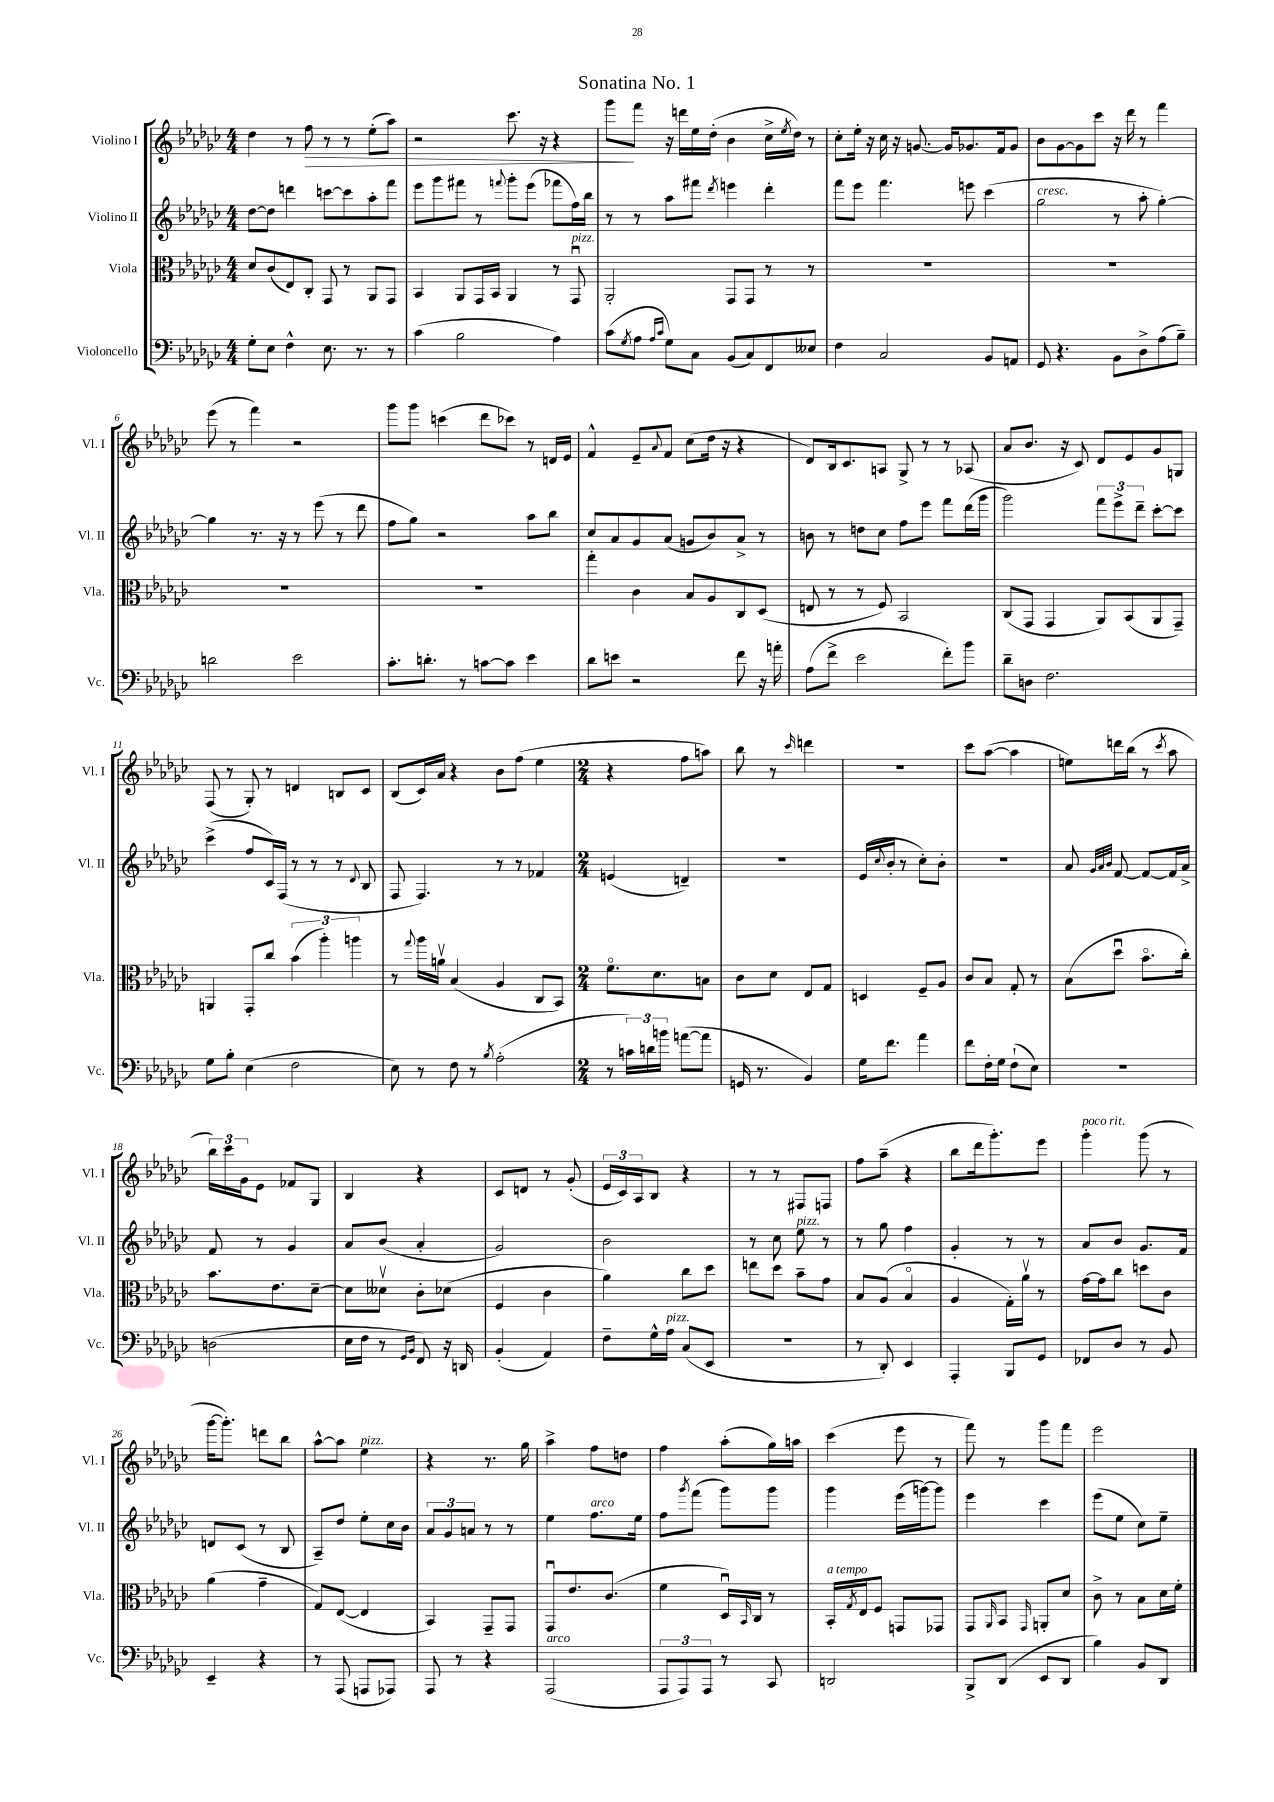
\header { title = "Sonatina No. 1" }
<<
\new StaffGroup <<
\new Staff = "s0" \with { instrumentName = "Violino I" shortInstrumentName = "Vl. I" } {
    \clef treble \key ges \major \numericTimeSignature \time 4/4
    des''4 r8 f''8\> r8 r8 ees''8-.( aes''8) |
    r2 ces'''8. r16 r4 |
    ges'''8\! f'''8 r16 d'''16 ees''16 des''16-.( bes'4 ces''16-> \acciaccatura { ees''8 } des''16) r8 |
    ces''8-. ees''16-. r16 ces''16 r16 g'8.~ g'16 ges'8. f'16 ges'8 |
    bes'8 ges'8~ ges'8 ces'''8 r16 des'''16 r8 f'''4 |
    ees'''8( r8 f'''4) r2 |
    ges'''8 ges'''8 c'''4( des'''8 ces'''8) r8 d'16 ees'16 |
    f'4-^ ees'8-- \appoggiatura { aes'8 } f'8 ces''8( des''16 r16 r4 |
    des'8) bes16 ces'8. a8 ges8-> r8 r8 aes8( |
    aes'8 bes'8. r16 ces'8) des'8 ees'8 ges'8 g8 |
    f8( r8 ges8-.) r8 d'4 b8 ces'8 |
    bes8( ces'16) aes'16 r4 bes'8 f''8( ees''4 |
    \numericTimeSignature \time 2/4 r4 f''8 a''8) |
    bes''8 r8 \grace { ces'''16 } d'''4 |
    r2 |
    ces'''8 aes''8~( aes''4 |
    e''8) d'''16 bes''16( r8 \acciaccatura { ces'''8 } aes''8 |
    \tuplet 3/2 { bes''16) ces'''16 ges'16 } ees'8 fes'8 ges8 |
    bes4 r4 |
    ces'8 d'8 r8 ges'8-.( |
    \tuplet 3/2 { ees'16 ces'16) aes16 } bes8 r4 |
    r8 r8 fis8 f8 |
    f''8 aes''8--( r4 |
    bes''8 des'''16 ges'''8.-.) ees'''8 |
    ges'''4-.^\markup { \italic "poco rit." } ges'''8( r8 |
    ges'''16~ ges'''8.-.) d'''8 bes''8 |
    aes''8~-^ aes''8 ees''4^\markup { \italic "pizz." } |
    r4 r8. ges''16 |
    aes''4-> f''8 d''8 |
    f''4 aes''8-.( ges''16) a''16 |
    ces'''4( ees'''8 r8 |
    f'''8) r8 ges'''8 f'''8 |
    ees'''2 \bar "|." |
}
\new Staff = "s1" \with { instrumentName = "Violino II" shortInstrumentName = "Vl. II" } {
    \clef treble \key ges \major \numericTimeSignature \time 4/4
    des''8~ des''8 d'''4 c'''8~ c'''8 aes''8-. f'''8 |
    ees'''8 ges'''8 fis'''8 r8 \appoggiatura { f'''8 } ges'''8-. ees'''8( fes'''8 f''16) bes''16 |
    r8 r8 aes''8 fis'''8 \acciaccatura { des'''8 } e'''4 des'''4-. |
    f'''8 ees'''8 f'''4. e'''8 ces'''4( |
    ges''2^\markup { \italic "cresc." } r8 aes''8-. ges''4~-.) |
    ges''4 r8. r16 r8 ees'''8( r8 des'''8 |
    f''8 ges''8) r2 aes''8 bes''8 |
    ces''8 aes'8 ges'8 aes'8( g'8 bes'8) aes'8-> r8 |
    b'8 r8 d''8 ces''8 f''8 ees'''8 f'''8 des'''16( ges'''16 |
    ges'''2) \tuplet 3/2 { f'''8 ees'''8-> des'''8-- } ces'''8~-. ces'''8 |
    ces'''4->( f''8 ces'16) f16( r8 r8 r8 \appoggiatura { des'8 } bes8 |
    f8 f4.) r8 r8 fes'4 |
    \numericTimeSignature \time 2/4 e'4( d'4--) |
    R2 |
    ees'16( \appoggiatura { ces''8 } bes'16-. r8 ces''8-.) bes'8-. |
    R2 |
    aes'8 \grace { ges'32 aes'32 bes'32 } f'8~ f'8~ f'16 aes'16-> |
    f'8 r8 ges'4 |
    aes'8 bes'8( aes'4-. |
    ges'2) |
    bes'2 |
    r8 ces''8 ees''8^\markup { \italic "pizz." } r8 |
    r8 ges''8 f''4 |
    ges'4-. r8 r8 |
    aes'8 bes'8 ges'8. f'16 |
    d'8 ces'8( r8 bes8 |
    aes8--) des''8 ees''8-. ces''16 bes'16 |
    \tuplet 3/2 { aes'8 ges'8 a'8 } r8 r8 |
    ees''4 f''8.^\markup { \italic "arco" } ees''16 |
    f''8 \acciaccatura { ges'''8 } f'''8( ges'''8) ges'''8 |
    ges'''4 ees'''16( g'''16~) g'''8 |
    ees'''4 ces'''4 |
    ees'''8( ees''8 ces''8) ees''8-- \bar "|." |
}
\new Staff = "s2" \with { instrumentName = "Viola" shortInstrumentName = "Vla." } {
    \clef alto \key ges \major \numericTimeSignature \time 4/4
    des'8 ces'8( ees8) ces8-. ges,8 r8 aes,8 ges,8 |
    bes,4 aes,8 ges,16 bes,16 aes,4 r8 ges,8\downbow^\markup { \italic "pizz." } |
    aes,2-. ges,8 ges,8 r8 r8 |
    R1 |
    R1 |
    R1 |
    R1 |
    ges''4-. ces'4 bes8 aes8 ces8 des8( |
    e8 r8 r8 f8) bes,2 |
    ces8( ges,8 ges,4 aes,8) bes,8( aes,8 ges,8--) |
    a,4 ges,8-. ces''8 \tuplet 3/2 { bes'4( aes''4-.) a''4 } |
    r8 \appoggiatura { ges''8 } aes''16 a'16\upbow bes4( aes4 ces8 bes,8) |
    \numericTimeSignature \time 2/4 f'8.\flageolet des'8. b8 |
    ces'8 des'8 ees8 ges8 |
    d4 f8-- aes8 |
    ces'8 bes8 ges8-. r8 |
    bes8( des''8\downbow bes'8.\flageolet ces''16-.) |
    bes'8. ees'8. des'8~-- |
    des'8 deses'8\upbow ces'8-. des'8( |
    f4 ces'4 |
    aes'4) ces''8 des''8 |
    e''8 des''8 bes'8-- ges'8 |
    bes8 aes8( bes4\flageolet |
    aes4 ges16-.) aes'16\upbow r8 |
    ges'16~ ges'16 ces''8 d''8 ces'8 |
    aes'4( ges'4-- |
    ges8) ees8~( ees4 |
    bes,4) ges,8-- ges,8 |
    ges,8\downbow ees'8. ces'8.( |
    f'4 des16\downbow) \grace { bes,16 } ces16 r8 |
    bes,16-.^\markup { \italic "a tempo" } \acciaccatura { ges8 } ees16 f8 g,8 ges,8 |
    ges,8 \grace { aes,16 } bes,8 \grace { ges,16 } a,8-. des'8 |
    ces'8-> r8 bes8 des'16 f'16-. \bar "|." |
}
\new Staff = "s3" \with { instrumentName = "Violoncello" shortInstrumentName = "Vc." } {
    \clef bass \key ges \major \numericTimeSignature \time 4/4
    ges8-. ees8 f4-^ ees8. r8. r8 |
    ces'4( bes2 aes4) |
    ces'8( \acciaccatura { ges8 } aes8 \grace { aes16 ces'16 } ges8) ces8 bes,8( ces8) f,8 eeses8 |
    f4 ces2 bes,8 a,8 |
    ges,8 r4. bes,8 des8-> aes8( bes8--) |
    d'2 ees'2 |
    ces'8.-. d'8.-. r8 c'8~ c'8 ees'4 |
    des'8 e'8 r2 f'8 r16 a'16-. |
    aes8( f'8-> ees'2 f'8-.) bes'8 |
    des'8-- d8 f2. |
    ges8 bes8-. ees4( f2 |
    ees8) r8 f8 r8 \acciaccatura { bes8 } aes2-.( |
    \numericTimeSignature \time 2/4 r8 \tuplet 3/2 { c'16) d'16 b'16 } a'8~( a'8 |
    g,16 r8. bes,4) |
    ges16 f'8. aes'4 |
    f'8 f16-. ges16 f8-!( ees8) |
    r2 |
    d2( |
    ees16 f16 r8 \grace { ges,16 bes,16 } f,8) r16 d,16 |
    bes,4-.( aes,4) |
    f8-- ges16-^ aes16^\markup { \italic "pizz." } ces8( ees,8 |
    R2 |
    r8 des,8-.) ees,4 |
    aes,,4-. bes,,8 ges,8 |
    fes,8 des8 r8 bes,8 |
    ees,4-- r4 |
    r8 aes,,8( a,,8 aes,,8) |
    aes,,8 r8 r4 |
    aes,,2^\markup { \italic "arco" }( |
    \tuplet 3/2 { aes,,8 aes,,8) aes,,8 } r8 ces,8 |
    d,2 |
    bes,,8-> des,8( ees,8 des,8 |
    bes4) bes,8 des,8 \bar "|." |
}
>>
>>
